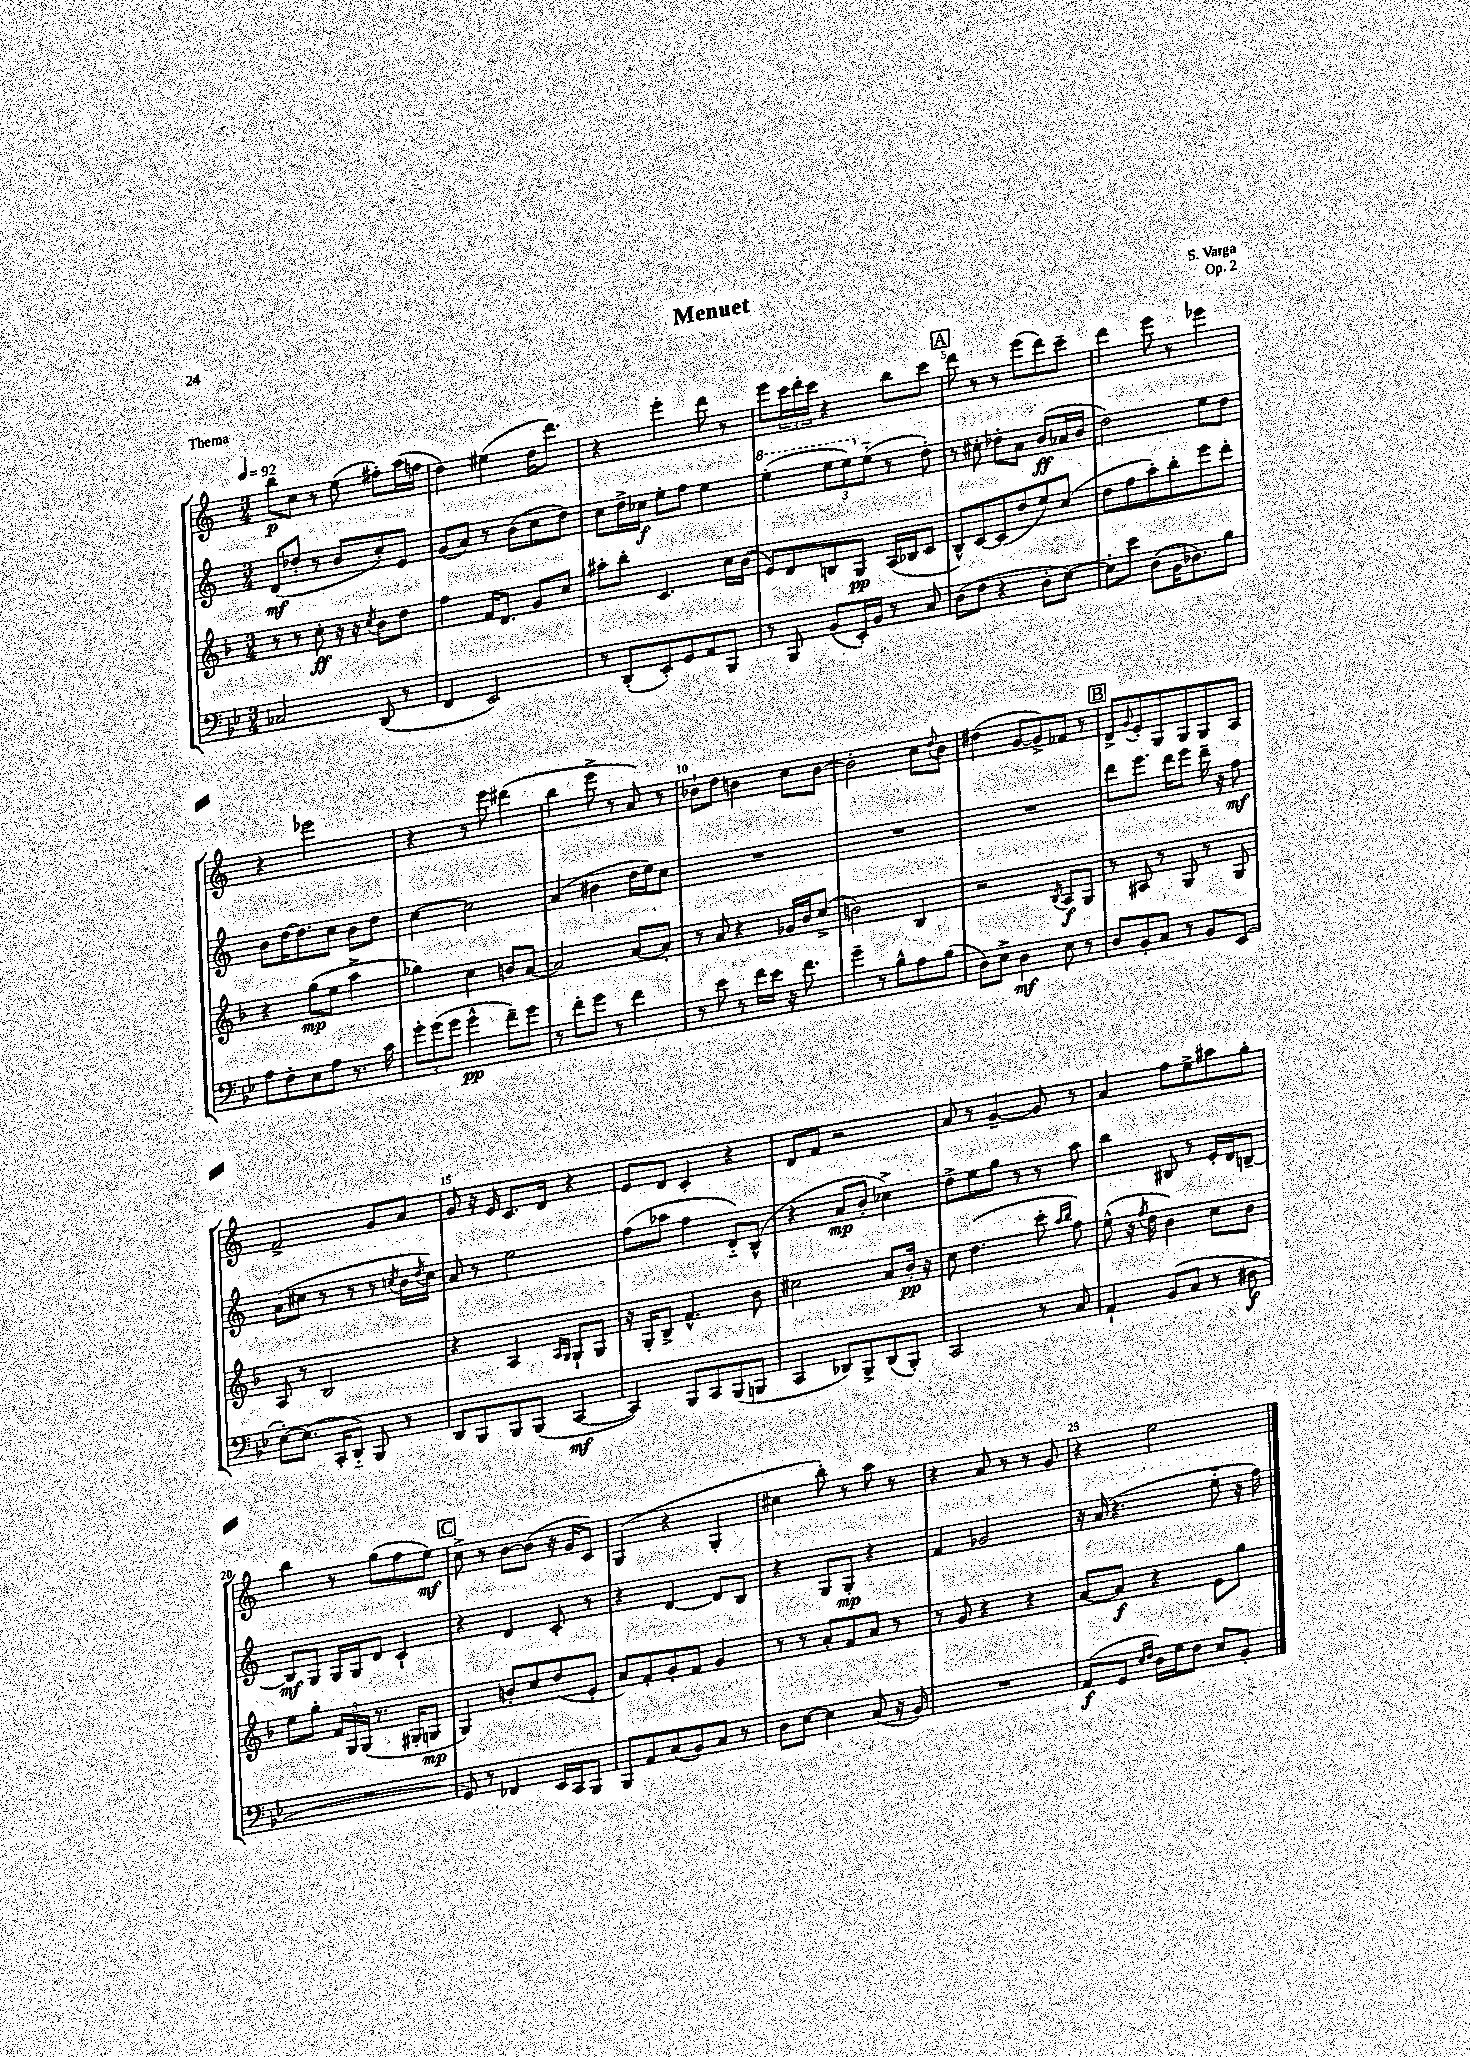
\header { title = "Menuet" composer = "S. Varga" opus = "Op. 2" piece = "Thema" }
<<
\new StaffGroup <<
\new Staff = "s0" {
    \clef treble \key c \major \numericTimeSignature \time 3/4 \tempo 4 = 92
    b''8\p c''8 r8 e''8( fis''8-.) a''16( f''16 |
    d''4) eis''4( d''16 d'''8.) |
    r4 e'''4-. d'''8 r8 |
    e'''8 \tuplet 3/2 { c'''16 d'''16-. c'''16 } r4 b''8 c'''8 |
    \mark \markup { \box "A" } d'''8 r8 r8 e'''8( d'''8) c'''8-- |
    d'''4 e'''8 r8 ees'''4 |
    r4 ees'''2 |
    r4 r8 e'''8 dis'''4( |
    b''4 e'''8-> r8 a'8) r8 |
    bes'8-! d''8 b'4 c''8 b'8~ |
    b'2-. c''8 \appoggiatura { d''8 } b'8 |
    dis''4( g'8~ g'8->) fes'8 r8 |
    \mark \markup { \box "B" } d'8-> \appoggiatura { g'8 } e'8-. g8 g8 g8 a8 |
    f'2-> g'8 a'8 |
    g'8 r16 e'16 c'8. d'16 r4 |
    e'8 d'8 c'4-. r4 |
    d'8 f'8 r2 |
    a'8 r8 g'4~-- g'8 r8 |
    a'4 f''8 e''8-> ais''8 g''8-. |
    b''4 r8 g''8( f''8 e''8\mf) |
    \mark \markup { \box "C" } c''8-> r8 b'8~ b'8( r16 g'16 c'8) |
    g4( r4 g4-. |
    cis''4 b''8-.) r8 a''8 r8 |
    r4 a'8 r8 r8 g'8 |
    r4 e''2 \bar "|." |
}
\new Staff = "s1" {
    \clef treble \key c \major \numericTimeSignature \time 3/4
    d'8\mf( des''8-. r8 b'8 c''8-.) e'8 |
    g'8( a'8) r8 b'8( c''8 d''8) |
    c''8 d''16-> ces''16\f e''8-. f''8 e''4 |
    \ottava #1 e'''4-.( \tuplet 3/2 { e'''8 e'''8) \ottava #0 e''8-_( } r8 d''8-.) |
    \mark \markup { \box "A" } r8 cis''8-. des''8-. a'8 b'8\ff( aes'16 b'16 |
    d''2) e''8 d''8 |
    b'8 d''16~ d''8. c''8 b'8 d''8 |
    c''4~ c''2 |
    a'4( bis'4 d''16 e''16) c''8 |
    R2. |
    R2. |
    R2. |
    \mark \markup { \box "B" } d'''8 e'''8. d'''16 e'''8 d'''16-- r16 f''8\mf |
    a'8( cis''8 r8 r8 r8 \acciaccatura { c''8 } b'16 \acciaccatura { d''8 } c''16) |
    a'8 r8 e''2 |
    f''8( aes''8 f''4 d'8-_) b8-^( |
    r4 a'8\mp b'8-. ces''4->) |
    d''8-> e''8 g''8 r8 r8 a''8 |
    b''4 bis8 r8 e'16-. d'16 b8~-- |
    b8\mf g8 g16 g16 d'8 c'4-! |
    \mark \markup { \box "C" } r4 d'4 c'8-. r8 |
    r4 d'4~ d'8 b8 |
    r4 g8 g8-.\mp r4 |
    f'4 ges'2 |
    r16 a'16( r4. e''8-_ r16 f''16) \bar "|." |
}
\new Staff = "s2" {
    \clef treble \key f \major \numericTimeSignature \time 3/4
    r8 r8 c''8-.\ff r16 r16 \acciaccatura { c''8 } bes'8 d''8 |
    f''4 f'16 d'8. g'8 c''8 |
    ais''8-. bes''8-. c'4. c''16 bes'16( |
    e'8) d'8 b8 g8\pp a16( bes16 c'8 |
    \mark \markup { \box "A" } bes8-^) c'8~ c'8( d''8 e''8) c''8( |
    d''8 f''8 a''8-.) bes''8-. e'''8 d'''8-. |
    r4 g''8\mp( e''8 a''4-> |
    ges''4) c''4 b'8 a'8~ |
    a'2 a'8~ a'8-. |
    r8 a'8 r4 ges'16 bes'16 c''8->( |
    b'2) bes4 |
    r2 \acciaccatura { bes8 } a8\f g8 |
    \mark \markup { \box "B" } r8 ais8 r8 g8 r8 g8 |
    a8 r8 bes2 |
    r4 a4 \grace { a16 g16 } g8-! g8 |
    r16 g16-. bes8-> f'4.-^ bes'8 |
    cis''2 a'8 bes'16-.\pp r16 |
    c''8 d''4.( c'''8-. \grace { a''16 bes''16 } f''8) |
    e''8-^( r16 \acciaccatura { f''8 } d''16 bes'4) c''8 bes'8 |
    e''8 g''8-. \tuplet 3/2 { f'16 g16 g16( } r8. gis16-. g8\mp |
    \mark \markup { \box "C" } g4) b'8-. c''8 d''8( e'8-. |
    a'8) f'8-. g'8-. f'8 g'4 |
    r8 r8 a'8-. f'8 a'8 r8 |
    r8 g'8 r4 r4 |
    a'8~ a'8\f r4 e'8 g''8 \bar "|." |
}
\new Staff = "s3" {
    \clef bass \key bes \major \numericTimeSignature \time 3/4
    ces2 d,8( r8 |
    f,4 ees,2) |
    r8 d,8-.( ees,8-.) g,8 a,8 bes,,8 |
    r8 bes,,8 bes,8( ees,16-.) bes,16 r8 c8 |
    \mark \markup { \box "A" } d8( f8 r4 d8-. ees8~) |
    ees8-. ees'8 d8( bes,16 des8.) bes8 |
    a8 f8-. ees8 a8 r8. c'16 |
    \tuplet 3/2 { g'8-. g'8( g'8 } g'4-^\pp f'8--) g'8 |
    r8 f'8-. g'8 r8 f'4 |
    r8 ees'8 r8 f'16 ees'16 r16 f'8. |
    g'4-- r8 bes8-^ a8 bes8( |
    d8) ees8-> d4\mf ees8 r8 |
    \mark \markup { \box "B" } d8 bes,8-. c8 r8 bes,8 ees,8( |
    ees8~-.) ees8.( c,16-. d,8-_) bes,,8 r8 |
    d,8 bes,,8 bes,,8 bes,,8( c,4~\mf |
    c,4) bes,,8 c,8 bes,,8( b,,8 |
    c,4 des,8) bes,,8-> des,8( bes,,8-.) |
    c,2 r8 c8 |
    a,4-! bes,8( c8 r8 dis8\f |
    R2. |
    \mark \markup { \box "C" } g,8) r8 fes,4 ees,16 c,16 bes,,8 |
    bes,,8 a,8 c8( bes,8) c8 r8 |
    d8 ees8~ ees4 c8( r16 bes,16) |
    R2. |
    a,8\f( g,8 \grace { ees16 f16 } d16) g16 f8 ees8 bes,8-. \bar "|." |
}
>>
>>
\layout { \context { \Score \override BarNumber.break-visibility = ##(#f #t #t) barNumberVisibility = #(every-nth-bar-number-visible 5) } }
